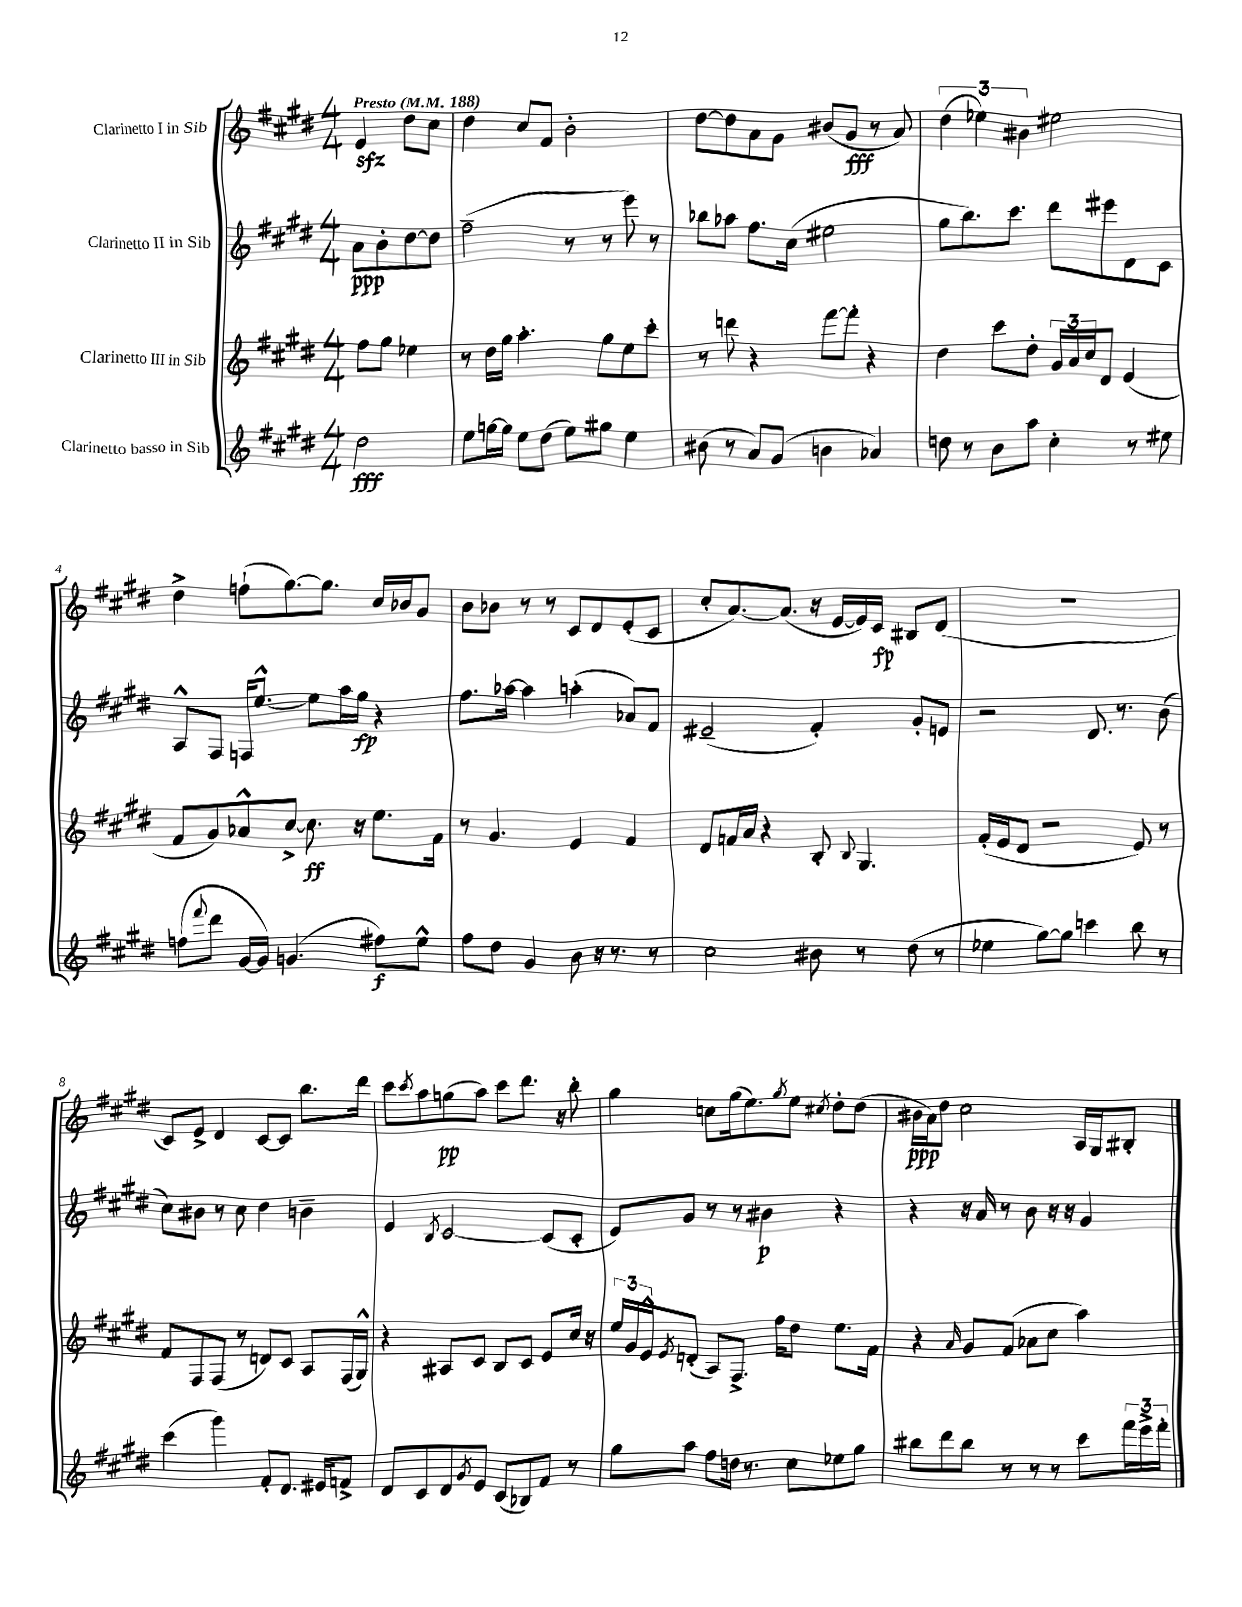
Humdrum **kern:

**kern	**kern	**kern	**kern
*staff4	*staff3	*staff2	*staff1
*clefG2	*clefG2	*clefG2	*clefG2
*k[f#c#g#d#]	*k[f#c#g#d#]	*k[f#c#g#d#]	*k[f#c#g#d#]
*M4/4	*M4/4	*M4/4	*M4/4
*MM188	*MM188	*MM188	*MM188
2dd#\	8ff#\L	8a\L	4e/
.	8gg#\J	8b'\	.
.	4ee-\	[8dd#\	8dd#\L
.	.	8dd#\]J	8cc#\J
=	=	=	=
8ee\L	8r	(2ff#~\	4dd#\
[16gg\L	16dd#\LL	.	.
16gg\]JJ	16gg#\JJ	.	.
8ee\L	4.aa'\	.	8cc#/L
(8dd#\J	.	.	8f#/J
8ee\L)	.	8r	2b'\
8gg#\J	8gg#\L	8r	.
4ee\	8ee\	8eee\)	.
.	8ccc#'\J	8r	.
=	=	=	=
(8b#\	8r	8bb-\L	[8dd#\L
8r	8ddd\	8aa-\J	8dd#\]
8a/L)	4r	8.ff#\L	8a\
(8g#/J	.	.	8g#\J
.	.	(16cc#\Jk	.
4b\	[8fff#\L	2ee#\	(8b#/L
.	8fff#'\]J	.	8g#/J
4a-/)	4r	.	8r
.	.	.	8a/)
=	=	=	=
8dd\	4dd#\	8gg#\L	(6dd#\
8r	.	8.bb\)	.
.	.	.	6ee-\)
8b\L	8ccc#\L	.	.
.	.	8.ccc#\J	.
.	.	.	6b#\
8aa\J	8dd#'\J	.	.
4cc#'\	24g#/LL	8ddd#\L	2ee#\
.	24a/	.	.
.	24cc#/J	.	.
.	8d#/J	8eee#\	.
8r	(4e/	8d#\	.
8ee#\	.	8c#\J	.
=	=	=	=
(8ff\L	8f#/L	8A^^/L	4dd#^\
8qqfff#/	.	.	.
8ddd#\J	8g#/)	8F#/J	.
[16g#/LL	8a-^^/	16F/LK	(8ff`\L
16g#/]JJ)	.	[8.ee^^/J	.
(4.g/	[8cc#^/J	.	[8.gg#\)
.	8.cc#\]	8ee\]L	.
.	.	.	8.gg#\]J
.	.	16aa\L	.
.	16r	16gg#\JJ	.
8ff#\L)	8.ee\L	4r	16cc#/LL
.	.	.	16b-/J
8ee^^\J	.	.	8g#/J
.	16f#\Jk	.	.
=	=	=	=
8ff#\L	8r	8.ff#\L	8b\L
8dd#\J	4.g#/	.	8b-\J
.	.	[16aa-\Jk	.
4g#/	.	4aa-\]	8r
.	.	.	8r
8b\	4e/	(4aa'\	8c#/L
16r	.	.	8d#/
8.r	.	.	.
.	4f#/	8a-/L)	(8e'/
8r	.	8f#/J	8c#/J
=	=	=	=
2cc#\	8d#/L	(2e#~/	8cc#'/L
.	16f/L	.	[8.a/)
.	16a/JJ	.	.
.	4r	.	.
.	.	.	(8.a/]J
8b#\	8B'/	4f#'/)	16r
.	.	.	[16e/LL
.	8qqB/	.	.
8r	4.G#/	.	16e/])
.	.	.	16c#/JJ
(8dd#\	.	8g#'/L	8B#/L
8r	.	8e/J	(8d#/J
=	=	=	=
4ee-\	(16f#'/LL	2r	1r
.	16e/J	.	.
.	8d#/J	.	.
[8gg#\L)	2r	.	.
8gg#\]J	.	.	.
4ccc\	.	8.d#/	.
.	.	8.r	.
8bb\	8e/)	.	.
8r	8r	(8b\	.
=	=	=	=
(4ccc#\	8f#/L	8cc#\L)	8c#/L)
.	8F#/	8b#\J	8e^/J
4ggg#\)	(8F#/J	8r	4d#/
.	8r	8cc#\	.
8f#'/L	8d/L)	4dd#\	[8c#/L
8.d#/J	8c#/J	.	8c#/]J
.	8A/L	4b~\	8.bb\L
16e#/LK	.	.	.
8f^/J	(16F#/L	.	.
.	16G#^^/JJ)	.	16ddd#\Jk
=	=	=	=
8d#/L	4r	4e/	8ccc#\L
.	.	.	8qccc#/
8c#/	.	.	8aa\
.	.	8qB/	.
8d#/	8A#/L	[2c#/	(8gg\
8qg#/	.	.	.
8e/J	8c#/J	.	8aa\J)
(8c#/L	8B/L	.	8ccc#\L
8B-/)	8c#/J	.	8.ddd#\J
8f#/J	8e/L	(8c#/]L	.
.	.	.	16r
8r	16cc#/Jk	8c#'/J	8bb'\
.	16r	.	.
=	=	=	=
8gg#\L	24ee/LL	8e/L)	4gg#\
.	24g#/	.	.
.	24e^^/J	.	.
.	8qe/	.	.
8aa\J	(8d'/J	8g#/J	.
8ff#\L	8A/L)	8r	8cc\L
16dd\Jk	8.F#^/J	8r	(16gg#\k
8.r	.	.	8.ee\)
.	.	4b#\	.
.	16ff#\LK	.	.
.	.	.	8qgg#/
8cc#\L	8dd#\J	.	8ee\J
.	.	.	8qcc#/
8ee-\	8.ee\L	4r	8dd#'\L
8gg#\J	.	.	(8dd#\J
.	16f#\Jk	.	.
=	=	=	=
8bb#\L	4r	4r	16b#\LL
.	.	.	16a\J)
8ddd#\	.	.	8dd#\J
.	16qqa/	.	.
8bb#\J	8g#/L	16r	2cc#\
.	.	16a/	.
8r	(8f#/J	8r	.
8r	8a-\L	8b\	.
8r	8cc#\J	16r	.
.	.	16r	.
8ccc#\L	4aa\)	4g#/	16A/LL
.	.	.	16G#/J
24fff#\L	.	.	8B#'/J
24eee^\	.	.	.
24fff#'\JJ	.	.	.
==	==	==	==
*-	*-	*-	*-
